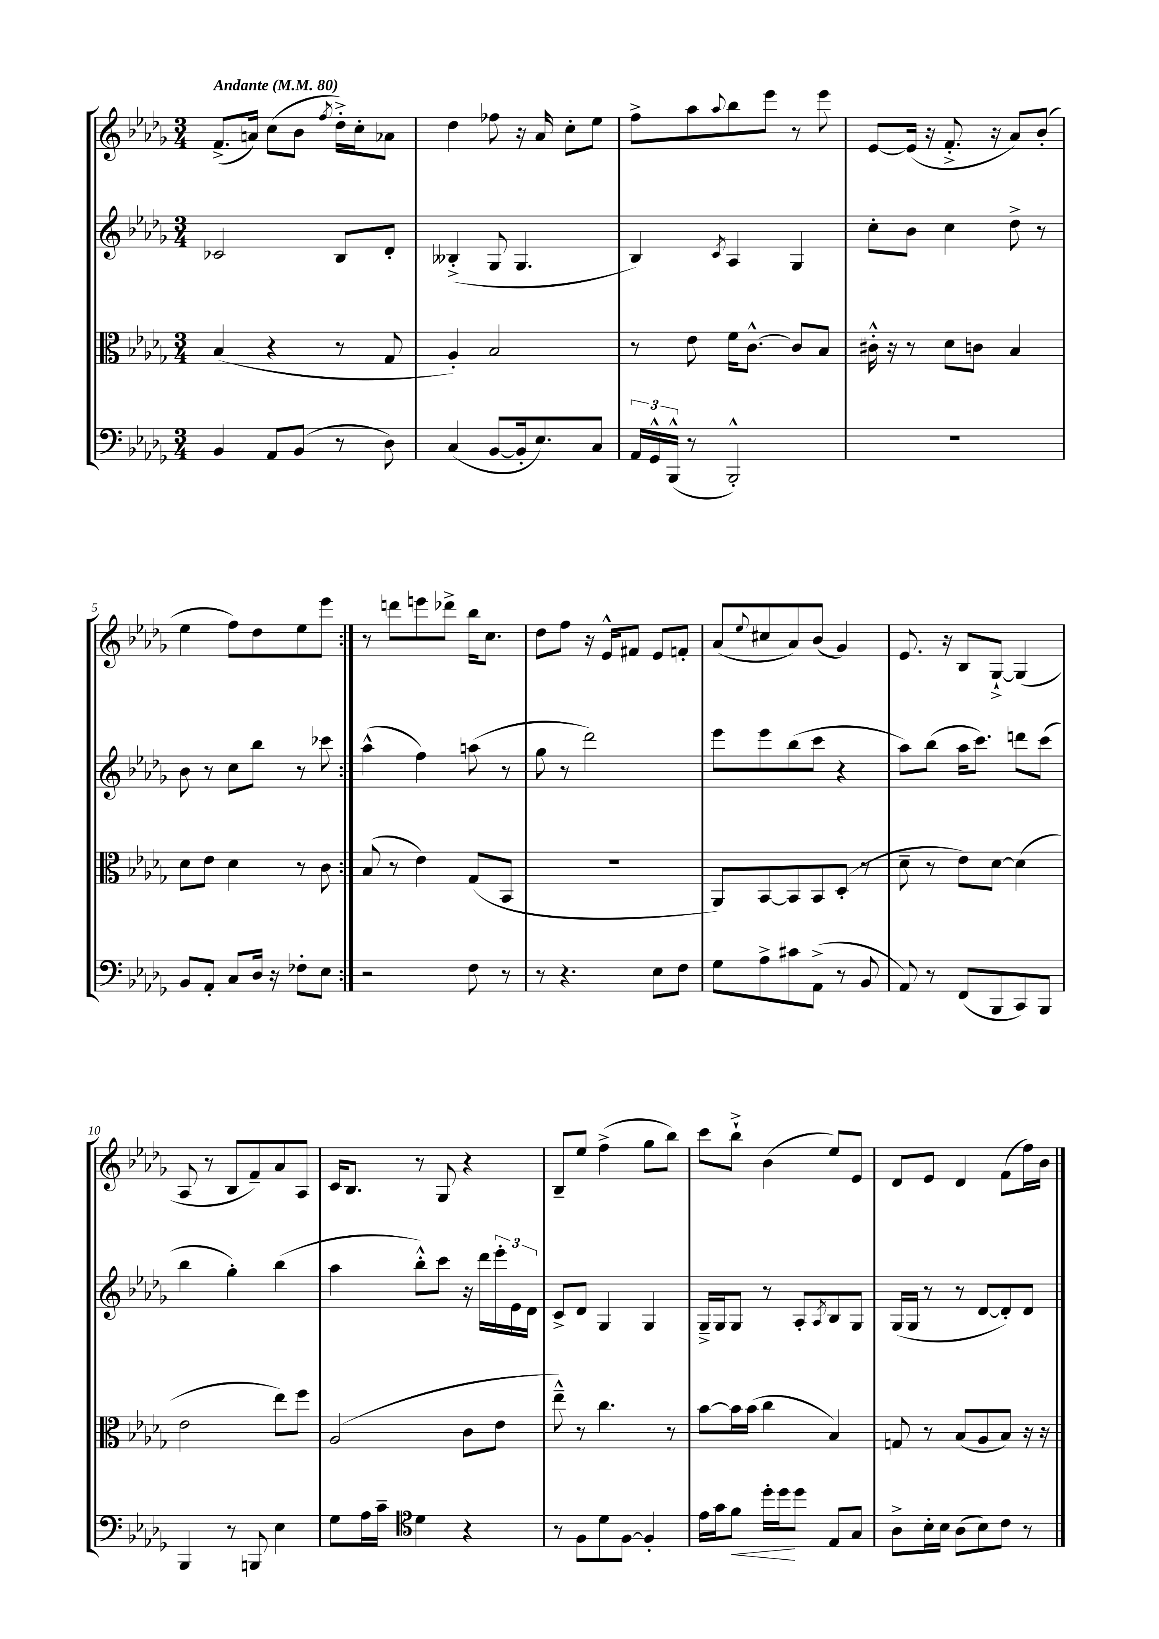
<<
\new StaffGroup <<
\new Staff = "s0" {
    \clef treble \key des \major \numericTimeSignature \time 3/4 \tempo "Andante" 4 = 80
    \repeat volta 2 { f'8.->( a'16) c''8( bes'8 \acciaccatura { f''8 } des''16-.->) c''16-. aes'8 |
    des''4 fes''8 r16 aes'16 c''8-. ees''8 |
    f''8-> aes''8 \appoggiatura { aes''8 } bes''8 ees'''8 r8 ees'''8 |
    ees'8~ ees'16( r16 f'8.-.-> r16 aes'8) bes'8-.( |
    ees''4 f''8) des''8 ees''8 ees'''8 | }
    r8 d'''8 e'''8 des'''8-> bes''16 c''8. |
    des''8 f''8 r16 ees'16-^ fis'8 ees'8 f'8-. |
    aes'8( \appoggiatura { ees''8 } cis''8 aes'8) bes'8( ges'4) |
    ees'8. r16 bes8 ges8~-!-> ges4( |
    aes8 r8 bes8 f'8--) aes'8 aes8 |
    c'16 bes8. r8 ges8 r4 |
    bes8-- ees''8 f''4->( ges''8 bes''8) |
    c'''8 bes''8-!-> bes'4( ees''8) ees'8 |
    des'8 ees'8 des'4 f'8( f''16) bes'16 \bar "|." |
}
\new Staff = "s1" {
    \clef treble \key des \major \numericTimeSignature \time 3/4
    \repeat volta 2 { ces'2 bes8 des'8-. |
    beses4-.->( ges8 ges4. |
    bes4) \acciaccatura { c'8 } aes4 ges4 |
    c''8-. bes'8 c''4 des''8-> r8 |
    bes'8 r8 c''8 bes''8 r8 ces'''8 | }
    aes''4-^( f''4) a''8( r8 |
    ges''8 r8 des'''2) |
    ees'''8 ees'''8 bes''8( c'''8 r4 |
    aes''8) bes''8( aes''16 c'''8.) d'''8 c'''8( |
    bes''4 ges''4-.) bes''4( |
    aes''4 bes''8-.-^) c'''8 r16 des'''16 \tuplet 3/2 { ees'''16-. ees'16 des'16 } |
    c'8-> des'8 ges4 ges4 |
    ges16---> ges16 ges8 r8 aes8-. \acciaccatura { aes8 } bes8 ges8 |
    ges16( ges16 r8 r8 des'8~ des'8-.) des'8 \bar "|." |
}
\new Staff = "s2" {
    \clef alto \key des \major \numericTimeSignature \time 3/4
    \repeat volta 2 { bes4( r4 r8 ges8 |
    aes4-.) bes2 |
    r8 ees'8 f'16 c'8.~-^ c'8 bes8 |
    cis'16-.-^ r16 r8 des'8 c'8 bes4 |
    des'8 ees'8 des'4 r8 c'8 | }
    bes8( r8 ees'4) ges8( bes,8 |
    R2. |
    aes,8) bes,8~ bes,8 bes,8 des8-.( r8 |
    des'8-- r8 ees'8) des'8~ des'4( |
    ees'2 ees''8) f''8 |
    aes2( c'8 ees'8 |
    ees''8---^) r8 c''4. r8 |
    bes'8~ bes'16 bes'16( c''4 bes4) |
    g8 r8 bes8( aes8 bes8) r16 r16 \bar "|." |
}
\new Staff = "s3" {
    \clef bass \key des \major \numericTimeSignature \time 3/4
    \repeat volta 2 { bes,4 aes,8 bes,8( r8 des8) |
    c4( bes,8~ bes,16-. ees8.) c8 |
    \tuplet 3/2 { aes,16 ges,16-^ bes,,16-^( } r8 bes,,2-.-^) |
    R2. |
    bes,8 aes,8-. c8 des16 r16 fes8-. ees8 | }
    r2 f8 r8 |
    r8 r4. ees8 f8 |
    ges8 aes8-> cis'8 aes,8->( r8 bes,8 |
    aes,8) r8 f,8( bes,,8 c,8) bes,,8 |
    bes,,4 r8 b,,8 ees4 |
    ges8 aes16 c'16-- \clef tenor des'4 r4 |
    r8 f8 des'8 f8~ f4-. |
    ees'16 ges'16 f'8\< des''16-. des''16\! des''8 ees8 ges8 |
    aes8-> bes16-. bes16 aes8( bes8) c'8 r8 \bar "|." |
}
>>
>>
